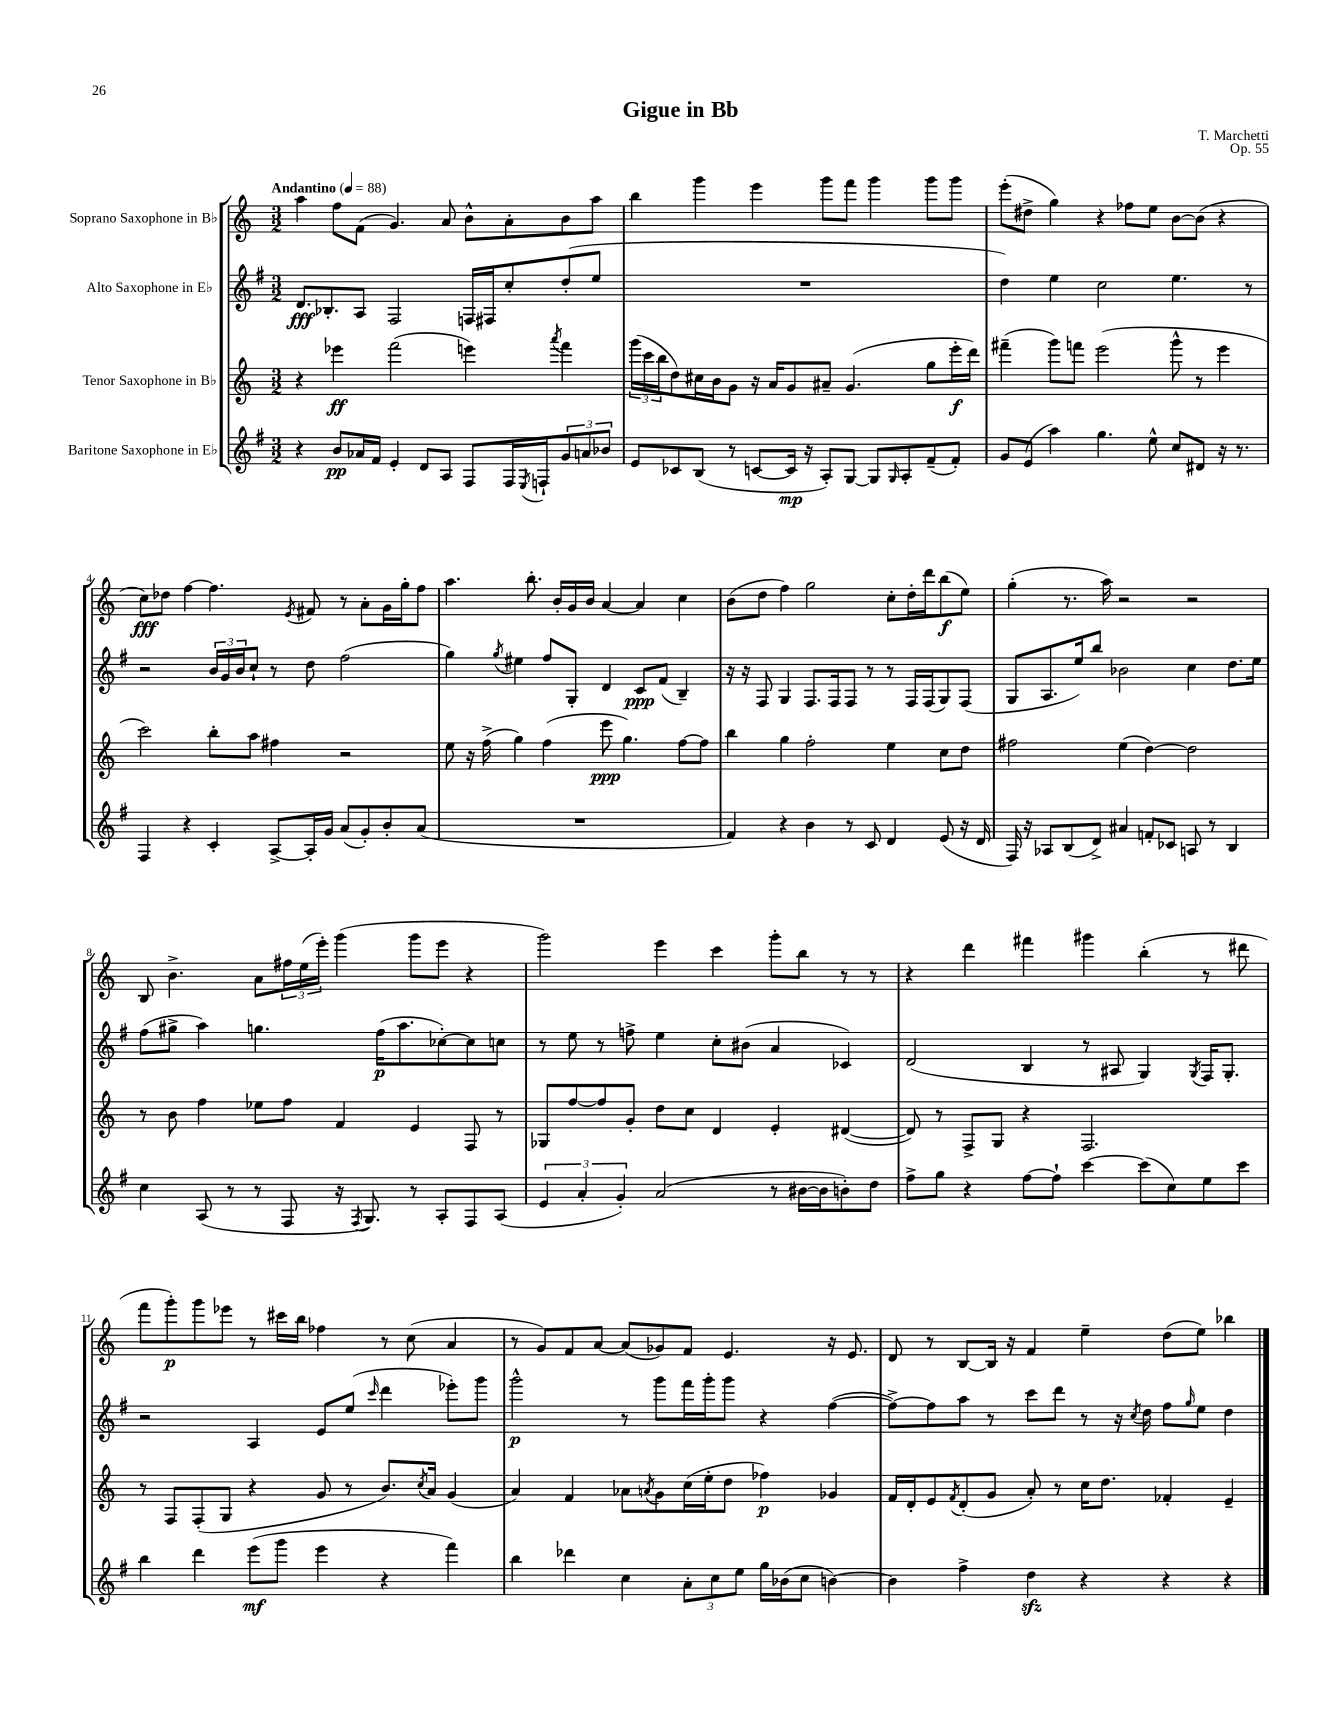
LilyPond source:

\header { title = "Gigue in Bb" composer = "T. Marchetti" opus = "Op. 55" }
<<
\new StaffGroup <<
\new Staff = "s0" \with { instrumentName = "Soprano Saxophone in Bb" } {
    \clef treble \key c \major \numericTimeSignature \time 3/2 \tempo "Andantino" 4 = 88
    a''4 f''8 f'8( g'4.) a'8 b'8-^ a'8-. b'8 a''8 |
    b''4 g'''4 e'''4 g'''8 f'''8 g'''4 g'''8 g'''8 |
    e'''8-.( dis''8-> g''4) r4 fes''8 e''8 b'8~ b'8( r4 |
    c''8\fff) des''8 f''4~ f''4. \acciaccatura { e'8 } fis'8 r8 a'8-. g'16 g''16-. f''8 |
    a''4. b''8.-. b'16-. g'16 b'16 a'4~ a'4 c''4 |
    b'8( d''8 f''4) g''2 c''8-. d''16-. d'''16 b''8\f( e''8) |
    g''4-.( r8. a''16) r2 r2 |
    b8 b'4.-> a'8 \tuplet 3/2 { fis''16 e''16( e'''16-.) } g'''4( g'''8 e'''8 r4 |
    g'''2) e'''4 c'''4 g'''8-. b''8 r8 r8 |
    r4 d'''4 fis'''4 gis'''4 b''4-.( r8 dis'''8 |
    f'''8 g'''8-.\p) g'''8 ees'''8 r8 cis'''16 b''16 fes''4 r8 c''8( a'4 |
    r8 g'8) f'8 a'8~ a'8( ges'8) f'8 e'4. r16 e'8. |
    d'8 r8 b8~ b16 r16 f'4 e''4-- d''8( e''8) bes''4 \bar "|." |
}
\new Staff = "s1" \with { instrumentName = "Alto Saxophone in Eb" } {
    \clef treble \key g \major \numericTimeSignature \time 3/2
    d'8.\fff bes8.-. a8 fis2 f16 fis16 c''8-. d''8-.( e''8 |
    R1. |
    d''4) e''4 c''2 e''4. r8 |
    r2 \tuplet 3/2 { b'16 g'16 b'16 } c''8-! r8 d''8 fis''2( |
    g''4) \acciaccatura { g''8 } eis''4 fis''8 g8-. d'4 c'8\ppp fis'8( b4--) |
    r16 r16 fis8 g4 fis8. fis16 fis8 r8 r8 fis16 fis16( g8) fis8( |
    g8 a8. e''16) b''8 bes'2 c''4 d''8. e''16 |
    fis''8( gis''8-> a''4) g''4. fis''16\p( a''8. ces''8~-.) ces''8 c''8 |
    r8 e''8 r8 f''8-> e''4 c''8-. bis'8( a'4 ces'4) |
    d'2( b4 r8 ais8 g4) \acciaccatura { g8 } fis16 g8.-. |
    r2 a4 e'8 e''8( \grace { c'''16 } d'''4 ees'''8-.) g'''8 |
    g'''2-^\p r8 g'''8 fis'''16 g'''16-. g'''8 r4 fis''4~( |
    fis''8~->) fis''8 a''8 r8 c'''8 d'''8 r8 r16 \acciaccatura { c''8 } d''16 fis''8 \grace { g''16 } e''8 d''4 \bar "|." |
}
\new Staff = "s2" \with { instrumentName = "Tenor Saxophone in Bb" } {
    \clef treble \key c \major \numericTimeSignature \time 3/2
    r4 ees'''4\ff f'''2( e'''4) \acciaccatura { a'''8 } f'''4 |
    \tuplet 3/2 { g'''16( c'''16 b''16 } d''8) cis''16 b'16 g'8 r16 a'16 g'8 ais'8-- g'4.( g''8 e'''16-.\f d'''16) |
    fis'''4--( g'''8) f'''8 e'''2( g'''8-^ r8 e'''4 |
    c'''2) b''8-. a''8 fis''4 r2 |
    e''8 r16 f''16->( g''4) f''4( e'''8\ppp g''4.) f''8~ f''8 |
    b''4 g''4 f''2-. e''4 c''8 d''8 |
    fis''2 e''4( d''4~) d''2 |
    r8 b'8 f''4 ees''8 f''8 f'4 e'4 f8 r8 |
    ges8 f''8~ f''8 g'8-. d''8 c''8 d'4 e'4-. dis'4~( |
    dis'8) r8 f8-> g8 r4 f2. |
    r8 f8 f8-.( g8 r4 g'8 r8 b'8.) \acciaccatura { c''8 } a'16 g'4( |
    a'4) f'4 aes'8 \acciaccatura { a'8 } g'8 c''16( e''16-. d''8 fes''4\p) ges'4 |
    f'16 d'16-. e'8 \acciaccatura { f'8 } d'8-.( g'8 a'8-.) r8 c''16 d''8. fes'4-. e'4-- \bar "|." |
}
\new Staff = "s3" \with { instrumentName = "Baritone Saxophone in Eb" } {
    \clef treble \key g \major \numericTimeSignature \time 3/2
    r4 b'8\pp aes'16 fis'16 e'4-. d'8 a8 fis8 fis16 \acciaccatura { e8 } f16-! \tuplet 3/2 { g'8 a'8 bes'8 } |
    e'8 ces'8 b8( r8 c'8~ c'16\mp r16 a8-.) g8~ g8 \grace { g16 } a8-. fis'8--( fis'8-.) |
    g'8 e'8( a''4) g''4. e''8-^ c''8 dis'8 r16 r8. |
    fis4 r4 c'4-. a8~-> a16-. g'16 a'8( g'8-.) b'8-. a'8( |
    R1. |
    fis'4) r4 b'4 r8 c'8 d'4 e'8( r16 d'16 |
    fis16) r16 aes8 b8( d'8->) ais'4 f'8-. ces'8 a8 r8 b4 |
    c''4 a8( r8 r8 fis8 r16 \acciaccatura { fis8 } g8.) r8 a8-. fis8 a8( |
    \tuplet 3/2 { e'4 a'4-. g'4-.) } a'2( r8 bis'16~ bis'16 b'8-.) d''8 |
    fis''8-> g''8 r4 fis''8~ fis''8-! c'''4~ c'''8( c''8) e''8 c'''8 |
    b''4 d'''4 e'''8\mf( g'''8 e'''4 r4 fis'''4) |
    b''4 des'''4 c''4 \tuplet 3/2 { a'8-. c''8 e''8 } g''16 bes'16( c''8 b'4~) |
    b'4 fis''4-> d''4\sfz r4 r4 r4 \bar "|." |
}
>>
>>
